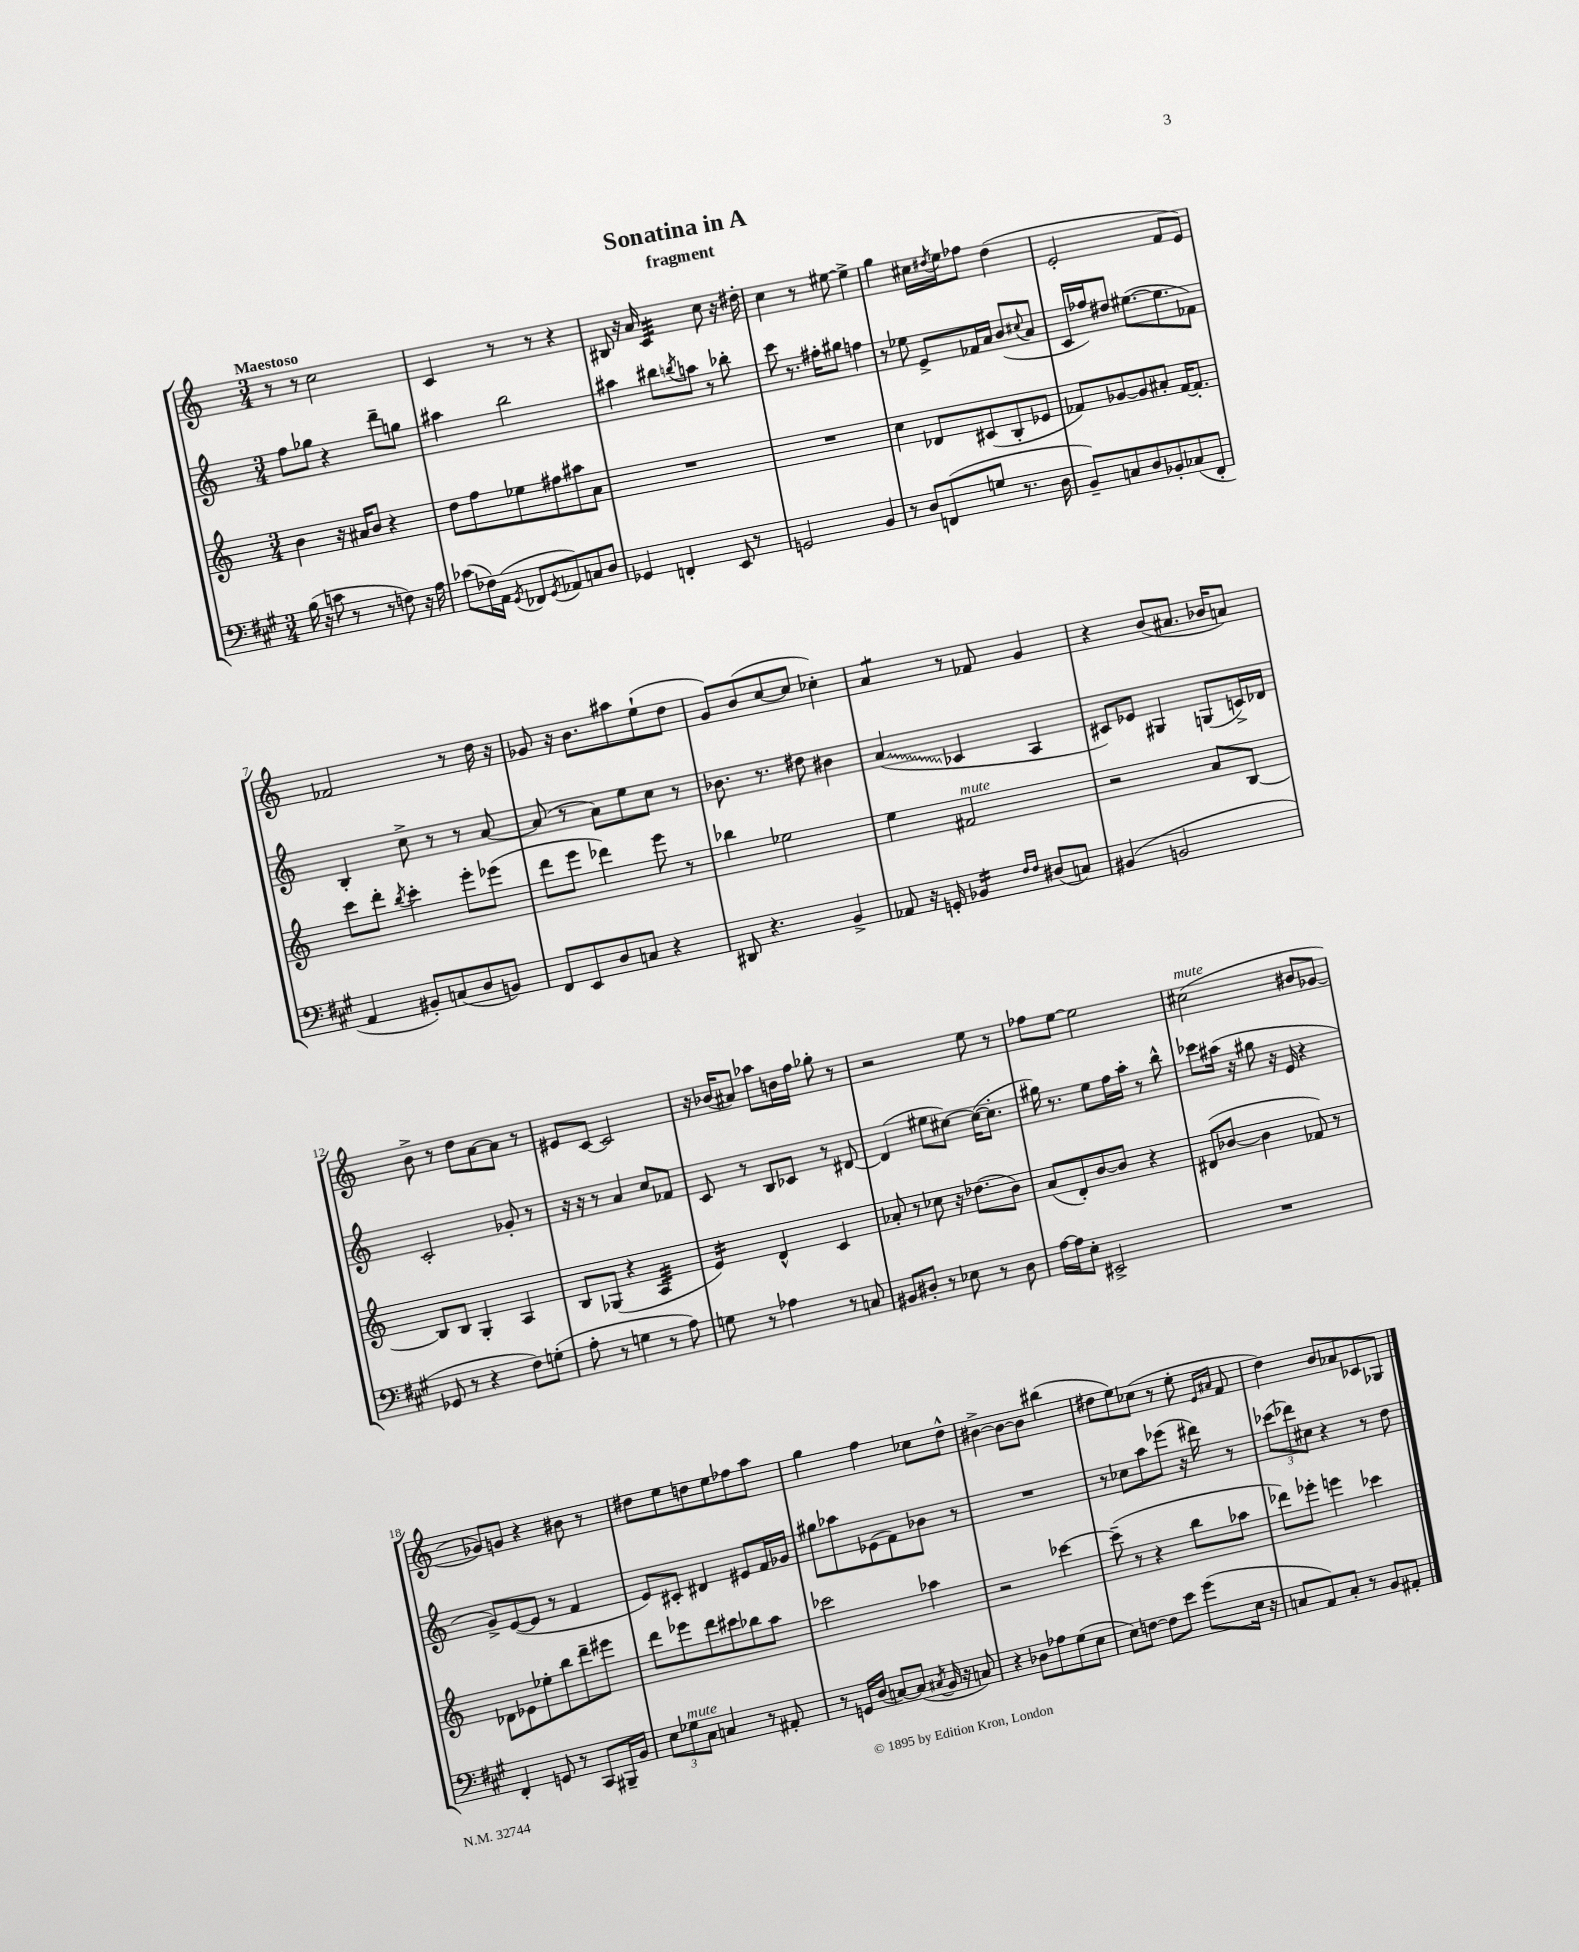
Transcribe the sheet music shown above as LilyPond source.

\header { title = "Sonatina in A" subtitle = "fragment" }
<<
\new StaffGroup <<
\new Staff = "s0" {
    \clef treble \key c \major \numericTimeSignature \time 3/4 \tempo "Maestoso"
    r8 r8 c''2 |
    c'4 r8 r8 r4 |
    bis8 r16 a'16 c'4:32 c''8 r16 dis''16-. |
    c''4 r8 eis''8~ eis''4-> |
    g''4 cis''16 \acciaccatura { dis''8 } e''16 fes''8 dis''4( |
    e'2-. f'8 e'8) |
    fes'2 r8 d''16 r16 |
    ges'8 r16 b'8. ais''8 e''8-!( d''8 |
    g'8) b'8( c''8~ c''8 ces''4-.) |
    a'4:8 r8 fes'8 g'4 |
    r4 b'8( ais'8. bes'16 a'8) |
    b'8-> r8 d''8 a'8~ a'8 r8 |
    eis'8 c'8~ c'2 |
    r16 bes'16( ais'8) aes''8 b'16 f''16 ges''8-. r8 |
    r2 e''8 r8 |
    fes''8 e''8~ e''2 |
    cis''2^\markup { \italic "mute" }( bis'8 ges'8~ |
    ges'8) g'8 r4 bis'8 r8 |
    dis''8 e''8 d''8 e''8 fes''8 a''8 |
    g''4 f''4 ces''8 d''8-^ |
    bis'4~-> bis'8~ bis'8 bis''4( |
    dis''8 e''8) ces''8( r8 e''8-. \grace { e'16 ais'16 } f'8 |
    d''4) b'8 aes'8 ces'8 ges8 \bar "|." |
}
\new Staff = "s1" {
    \clef treble \key c \major \numericTimeSignature \time 3/4
    f''8 ges''8 r4 d'''8-- g''8 |
    ais''4 b''2 |
    ais''4 bis''8 \acciaccatura { b''8 } a''8 r8 bes''8-. |
    c'''8 r8. fis''16-. gis''8 f''4 |
    r8 ees''8 e'8-> fes'16 a'16 b'8( \appoggiatura { cis''8 } a'8 |
    c'16 fes''16) dis''8 eis''8.~( eis''8. fes'8) |
    b4-. c''8-> r8 r8 a'8~ |
    a'8( r8 a'8) e''8 c''8 r8 |
    bes'8. r8. dis''8 bis'4 |
    \once \override Glissando.style = #'zigzag a'4\glissando( ces'4 a4 |
    cis'8) ees'8 gis4 g8( c'16->) des'16 |
    c'2-. ges'8-. r8 |
    r16 r16 r8 a'4 c''8 fes'8 |
    c'8 r8 b8 ces'8 r8 dis'8~ |
    dis'4( eis''8 cis''8~) cis''16~( cis''8.-. |
    gis''16) r8. e''8 f''16 a''16-. r8 b''8-^ |
    ces'''8 ais''16( r16 gis''8 r16 e'16 r4 |
    g'8->) e'8~( e'8 r8 f'4 |
    e'8) cis'8-. dis'4 eis'8 f'16 ges'16 |
    gis''8 aes''8 ees'8( f'8) bes'8 r8 |
    R2. |
    r8 ces''8 a''8 ees'''8( r16 dis'''16) r8 |
    \tuplet 3/2 { ces'''8( des'''8) cis''8 } r4 r8 d''8 \bar "|." |
}
\new Staff = "s2" {
    \clef treble \key c \major \numericTimeSignature \time 3/4
    b'4 r16 ais'16 b'8 r4 |
    d''8 f''8 ees''8 fis''8 ais''8 a'8 |
    R2. |
    R2. |
    c''4 des'8 cis'8( b8-. ees'8 |
    fes'8) ges'8~ ges'8 ais'8-. fes'16~ fes'8.-. |
    c'''8 d'''8-. \acciaccatura { b''8 } c'''4-. e'''8-. ees'''8( |
    d'''8 e'''8 des'''4) e'''8 r8 |
    bes''4 ees''2 |
    e''4 fis'2^\markup { \italic "mute" } |
    r2 a'8 b8~ |
    b8 b8 g4-. a4 |
    b8 ges8( r4 a4:32 |
    e'4:16) d'4-^ c'4 |
    aes'8-. r8 ces''8 r16 des''8.( b'8) |
    a'8( d'8-.) b'8~ b'8 r4 |
    dis'8( bes'8~ bes'4 fes'8) r8 |
    des'8 ees'8 ees''8-. b''8 d'''8-- eis'''8 |
    d'''8 ees'''8 d'''8 cis'''8 bes''8 a''8 |
    ces'''2 aes''4 |
    r2 ces'''4~ |
    ces'''8--( r8 r4 b''8 aes''8 |
    des'''8) ees'''8-. e'''4 ces'''4 \bar "|." |
}
\new Staff = "s3" {
    \clef bass \key a \major \numericTimeSignature \time 3/4
    b16( r16 c'8 r8 r8 f8) r16 a16 |
    ces'8( fes16) a,16( \acciaccatura { gis,8 } fes,8 \acciaccatura { gis,8 } aes,8) c8 d8 |
    ges,4 f,4-. e,8 r8 |
    g,2 b,4 |
    r8 d8 f,8( g8 r8. d16 |
    b,8--) c8 d8 bes,8-. ces8( fis,8-. |
    a,4 bis,8-.) c8( d8 b,8) |
    fis,8 e,8 d8 c8 r4 |
    dis,8 r4. b,4-> |
    aes,8 r16 g,16-. bes,4:16 \grace { fis16 fis16 } dis8( c8) |
    bis,4( b,2 |
    ges,8 r8 r4 fis8) g8-.( |
    a8-. r8 g4 r8 a8) |
    g8 r8 aes4 r8 c8 |
    bis,8 dis8-. r8 ees8 r8 dis8 |
    a16~ a16 e8-. eis,2-> |
    R2. |
    fis,4-. g,8 r8 cis,8 bis,,16-- b,16 |
    \tuplet 3/2 { e8 ges8^\markup { \italic "mute" } cis8 } c4 r8 ais,8-. |
    r8 g,16 d16( c8~) c8( \acciaccatura { cis8 } b,16 r16 c8) |
    r4 des8 aes8 gis8( e8 |
    e8) f8~ f8 e'8 gis'8( e16 r16 |
    c8 a,8) c8-. r8 b,8 ais,8-. \bar "|." |
}
>>
>>
